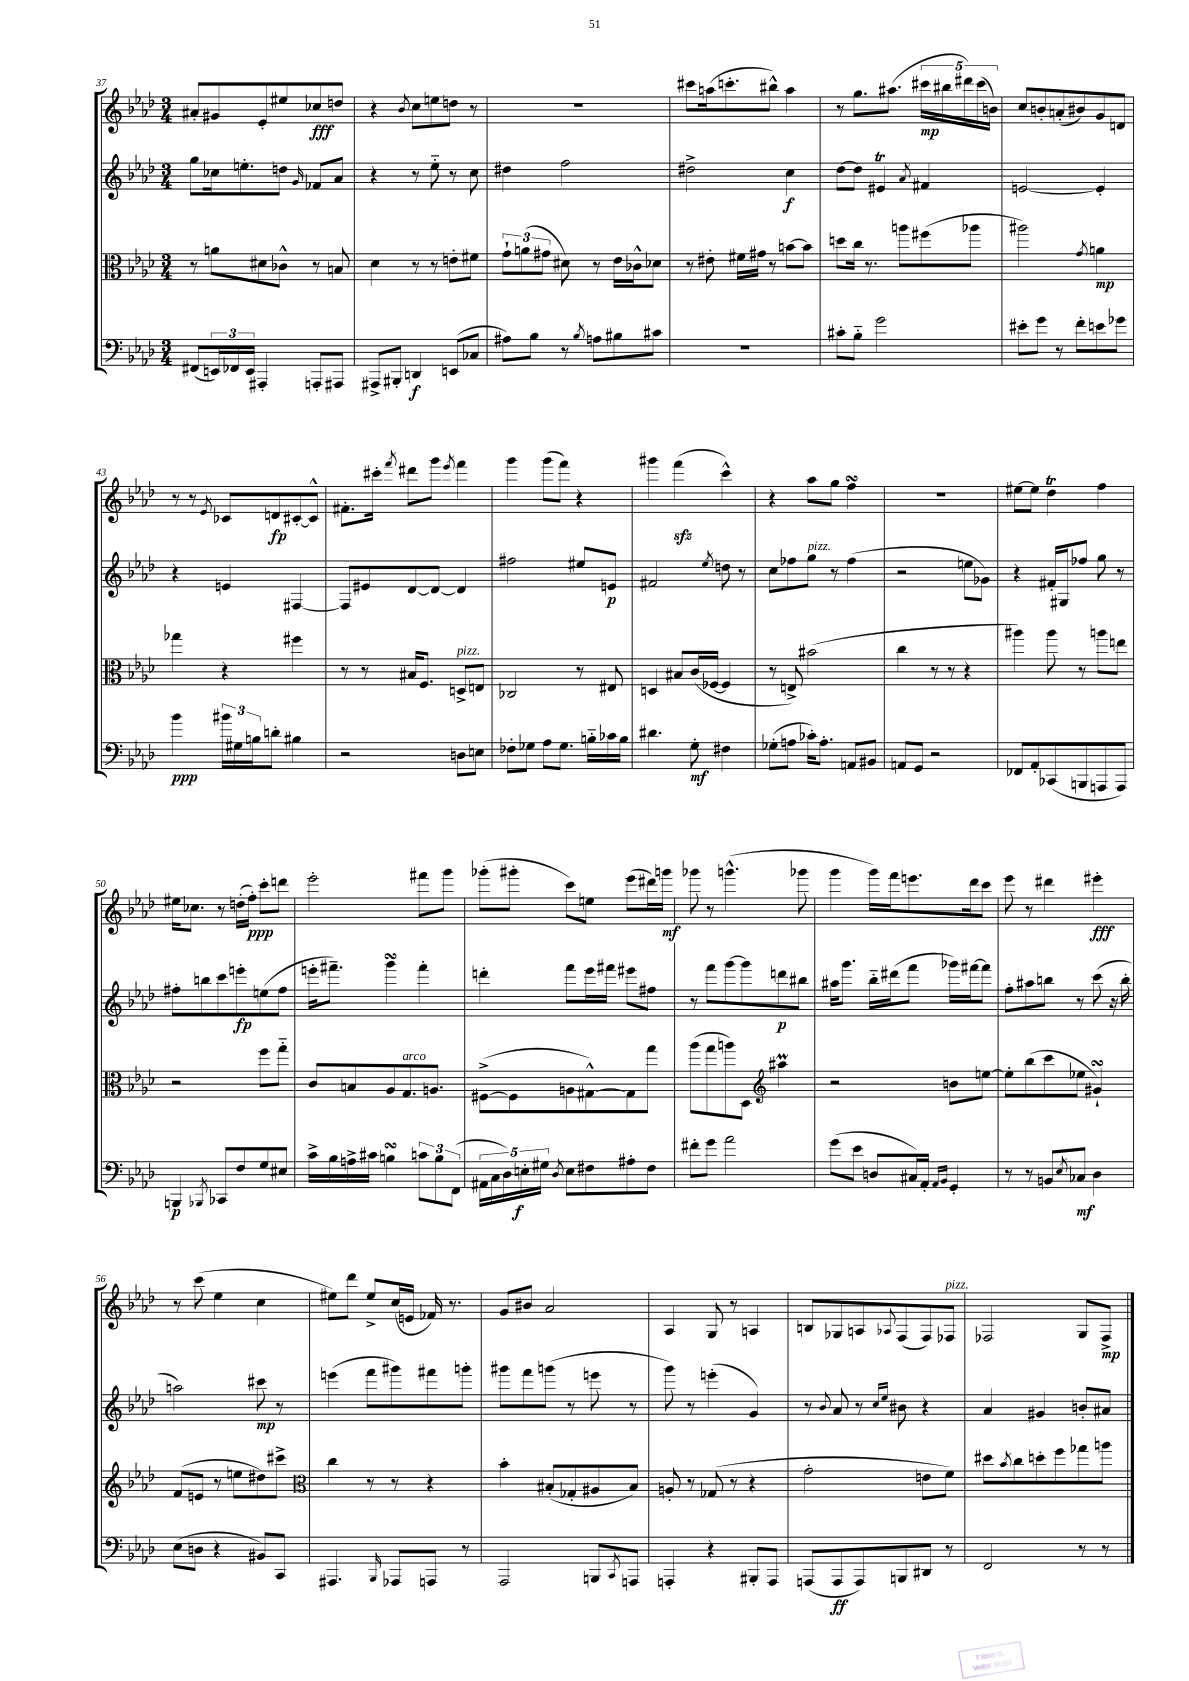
<<
\new StaffGroup <<
\new Staff = "s0" {
    \clef treble \key aes \major \numericTimeSignature \time 3/4
    ais'8-. gis'8 ees'8-. eis''8 ces''8\fff d''8 |
    r4 \acciaccatura { bes'8 } c''8 e''8 d''8 r8 |
    R2. |
    cis'''8 a''16( c'''8.-. bis''8-^) a''4 |
    r8 g''8. ais''8.( \tuplet 5/4 { cis'''16\mp bis''16 dis'''16) cis'''16( b'16) } |
    c''8 b'8-. a'8-.( bis'8) g'8 d'8 |
    r8 r8 \acciaccatura { ees'8 } ces'8 d'8\fp cis'8~-. cis'8-^ |
    fis'8.-. cis'''16-. \acciaccatura { f'''8 } dis'''8 g'''8 \acciaccatura { ees'''8 } f'''4 |
    g'''4 g'''8( f'''8) r4 |
    gis'''4 f'''4\sfz( c'''4-^) |
    r4 aes''8 g''8 f''4\turn |
    R2. |
    eis''8~ eis''8 des''4\trill f''4 |
    eis''16 ces''8. r8 d''16-.( f''16-.\ppp) c'''8-. d'''8 |
    ees'''2-. fis'''8 g'''8 |
    ges'''8-.( gis'''8-. c'''8) e''8 ees'''8( dis'''16) g'''16\mf |
    ges'''8 r8 g'''4.-^( ges'''8 |
    g'''4 g'''16) f'''16 e'''8. des'''16 c'''8 |
    ees'''8 r8 dis'''4 eis'''4-.\fff |
    r8 c'''8( ees''4 c''4 |
    eis''8) des'''8 eis''8-> c''16( e'16 fes'16) r8. |
    g'8 bis'8 aes'2 |
    aes4 g8 r8 a4 |
    b8 ges8 a8 \appoggiatura { aes8 } f8( f8) fes8^\markup { \italic "pizz." } |
    fes2 g8 fes8->\mp \bar "|." |
}
\new Staff = "s1" {
    \clef treble \key aes \major \numericTimeSignature \time 3/4
    g''8 ces''16 e''8.-. d''8 \grace { g'16 } fes'8 aes'8 |
    r4 r8 ees''8-_ r8 c''8 |
    dis''4 f''2 |
    dis''2-> c''4\f |
    des''8~ des''8 eis'4\trill \acciaccatura { aes'8 } fis'4 |
    e'2~ e'4-. |
    r4 e'4 fis4~ |
    fis8 eis'8 des'8~ des'8~ des'4 |
    fis''2 eis''8 e'8\p |
    fis'2 \acciaccatura { ees''8 } d''8 r8 |
    c''8 fes''8 g''8^\markup { \italic "pizz." } r8 fes''4( |
    r2 e''8 ges'8) |
    r4 fis'16-. gis16 fes''8 g''8 r8 |
    fis''8-. b''8 c'''8 e'''8-.\fp e''8( fis''8 |
    e'''16-. fis'''8.--) g'''4\turn fis'''4-. |
    d'''4-. f'''8 ees'''16 fis'''16 eis'''8 fis''8 |
    r8 f'''8 g'''8~ g'''8 d'''8\p bis''8 |
    ais''16 g'''8. bes''16-_ dis'''16( f'''8 ges'''16) fis'''16~ fis'''8 |
    f''8-. ais''8 b''8 r8 c'''8( r16 b''16-. |
    a''2) cis'''8\mp r8 |
    e'''4( f'''8 gis'''8) fis'''8 g'''8-. |
    gis'''8 f'''8 g'''8( r8 e'''8 r8 |
    g'''8) r8 e'''4-.( g'4) |
    r8 \appoggiatura { bes'8 } aes'8 r8 \grace { c''16 ees''16 } bis'8 r4 |
    aes'4 gis'4 b'8-. ais'8 \bar "|." |
}
\new Staff = "s2" {
    \clef alto \key aes \major \numericTimeSignature \time 3/4
    r8 a'8 dis'8 ces'8-^ r8 b8 |
    des'4 r8 r8 e'8-. fis'8 |
    \tuplet 3/2 { g'8-! a'8( gis'8 } dis'8) r8 ees'16 ces'16-^ des'8 |
    r8 eis'8-. fis'16 gis'16 r8 b'8~ b'8 |
    d''8 c''16 r8. a''8 fis''8( aes''8 |
    ais''2) \acciaccatura { g'8 } a'4\mp |
    ges''4 r4 fis''4 |
    r8 r8 bis16 f8. d8->^\markup { \italic "pizz." } e8 |
    ces2 r8 eis8 |
    d4 bis8 c'16( fes16~ fes4 |
    r8 e8->) bis'2( |
    c''4 r8 r8 r4 |
    ais''4) ais''8 r8 a''8 e''8 |
    r2 f''8 g''8-_ |
    c'8 b8 aes8 g8.^\markup { \italic "arco" } a8. |
    fis8~->( fis8 a8 gis8~-^) gis8 g''8 |
    aes''8( g''8 a''8) des8 \clef treble ais''4\prall |
    r2 b'8 e''8~ |
    e''8-. bes''8( c'''8 ees''8 gis'4-!\turn) |
    f'8( e'8 r8 e''8 dis''8) cis'''8-> |
    \clef alto c''4 r8 r8 r4 |
    bes'4-. bis8-.( ges8-. ais8 bis8) |
    a8-. r8 ges8( r8 r4 |
    g'2-. e'8 f'8) |
    dis''8 \acciaccatura { bes'8 } c''8 d''8-. f''8 ges''8 a''8 \bar "|." |
}
\new Staff = "s3" {
    \clef bass \key aes \major \numericTimeSignature \time 3/4
    fis,8( \tuplet 3/2 { e,16) fes,16 e,16 } ais,,4-. a,,8-. ais,,8 |
    ais,,8-> bis,,8-. d,4\f e,8( ces8 |
    ais8) bes8 r8 \acciaccatura { bes8 } a8 bis8 cis'8 |
    R2. |
    cis'8-. bes8-_ g'2 |
    eis'8-. g'8 r8 f'8-. e'8 ges'8 |
    bes'4\ppp \tuplet 3/2 { bis'16 gis16 b16 } d'8-. bis4 |
    r2 d8 e8 |
    fes8-. ges8 aes8 ges8. b16-_ ces'16 b16 |
    dis'4. g8-.\mf fis4 |
    ges8-.( a8 ces'16-.) a8.-. a,8 bis,8 |
    a,8 g,8 r2 |
    fes,8 aes,8-. ces,8( b,,8 a,,8 a,,8) |
    b,,4\p \acciaccatura { bes,,8 } ces,8 f8 g8 eis8 |
    c'16-> bes16 a16-> cis'16 b4\turn \tuplet 3/2 { c'8 b8 f,8( } |
    \tuplet 5/4 { ais,16 c16 des16) e16-.\f gis16 } \acciaccatura { des8 } e8 fis8 ais8-. fis8 |
    fis'8-. g'8 aes'2 |
    g'8( ees'8 d8 cis16) aes,16-. \grace { aes,16 bes,16 } g,4-. |
    r8 r8 b,8 \acciaccatura { ees8 } ces8\mf des4 |
    ees8( d8 r4 bis,8) c,8 |
    ais,,4. \grace { bes,,16 } aes,,8 a,,8 r8 |
    aes,,2 b,,8 \acciaccatura { c,8 } a,,8 |
    a,,4-. r4 bis,,8-. a,,8 |
    a,,8( a,,8\ff a,,8) b,,8 dis,8 r8 |
    f,2 r8 r8 \bar "|." |
}
>>
>>
\layout { \context { \Score currentBarNumber = #37 } }
